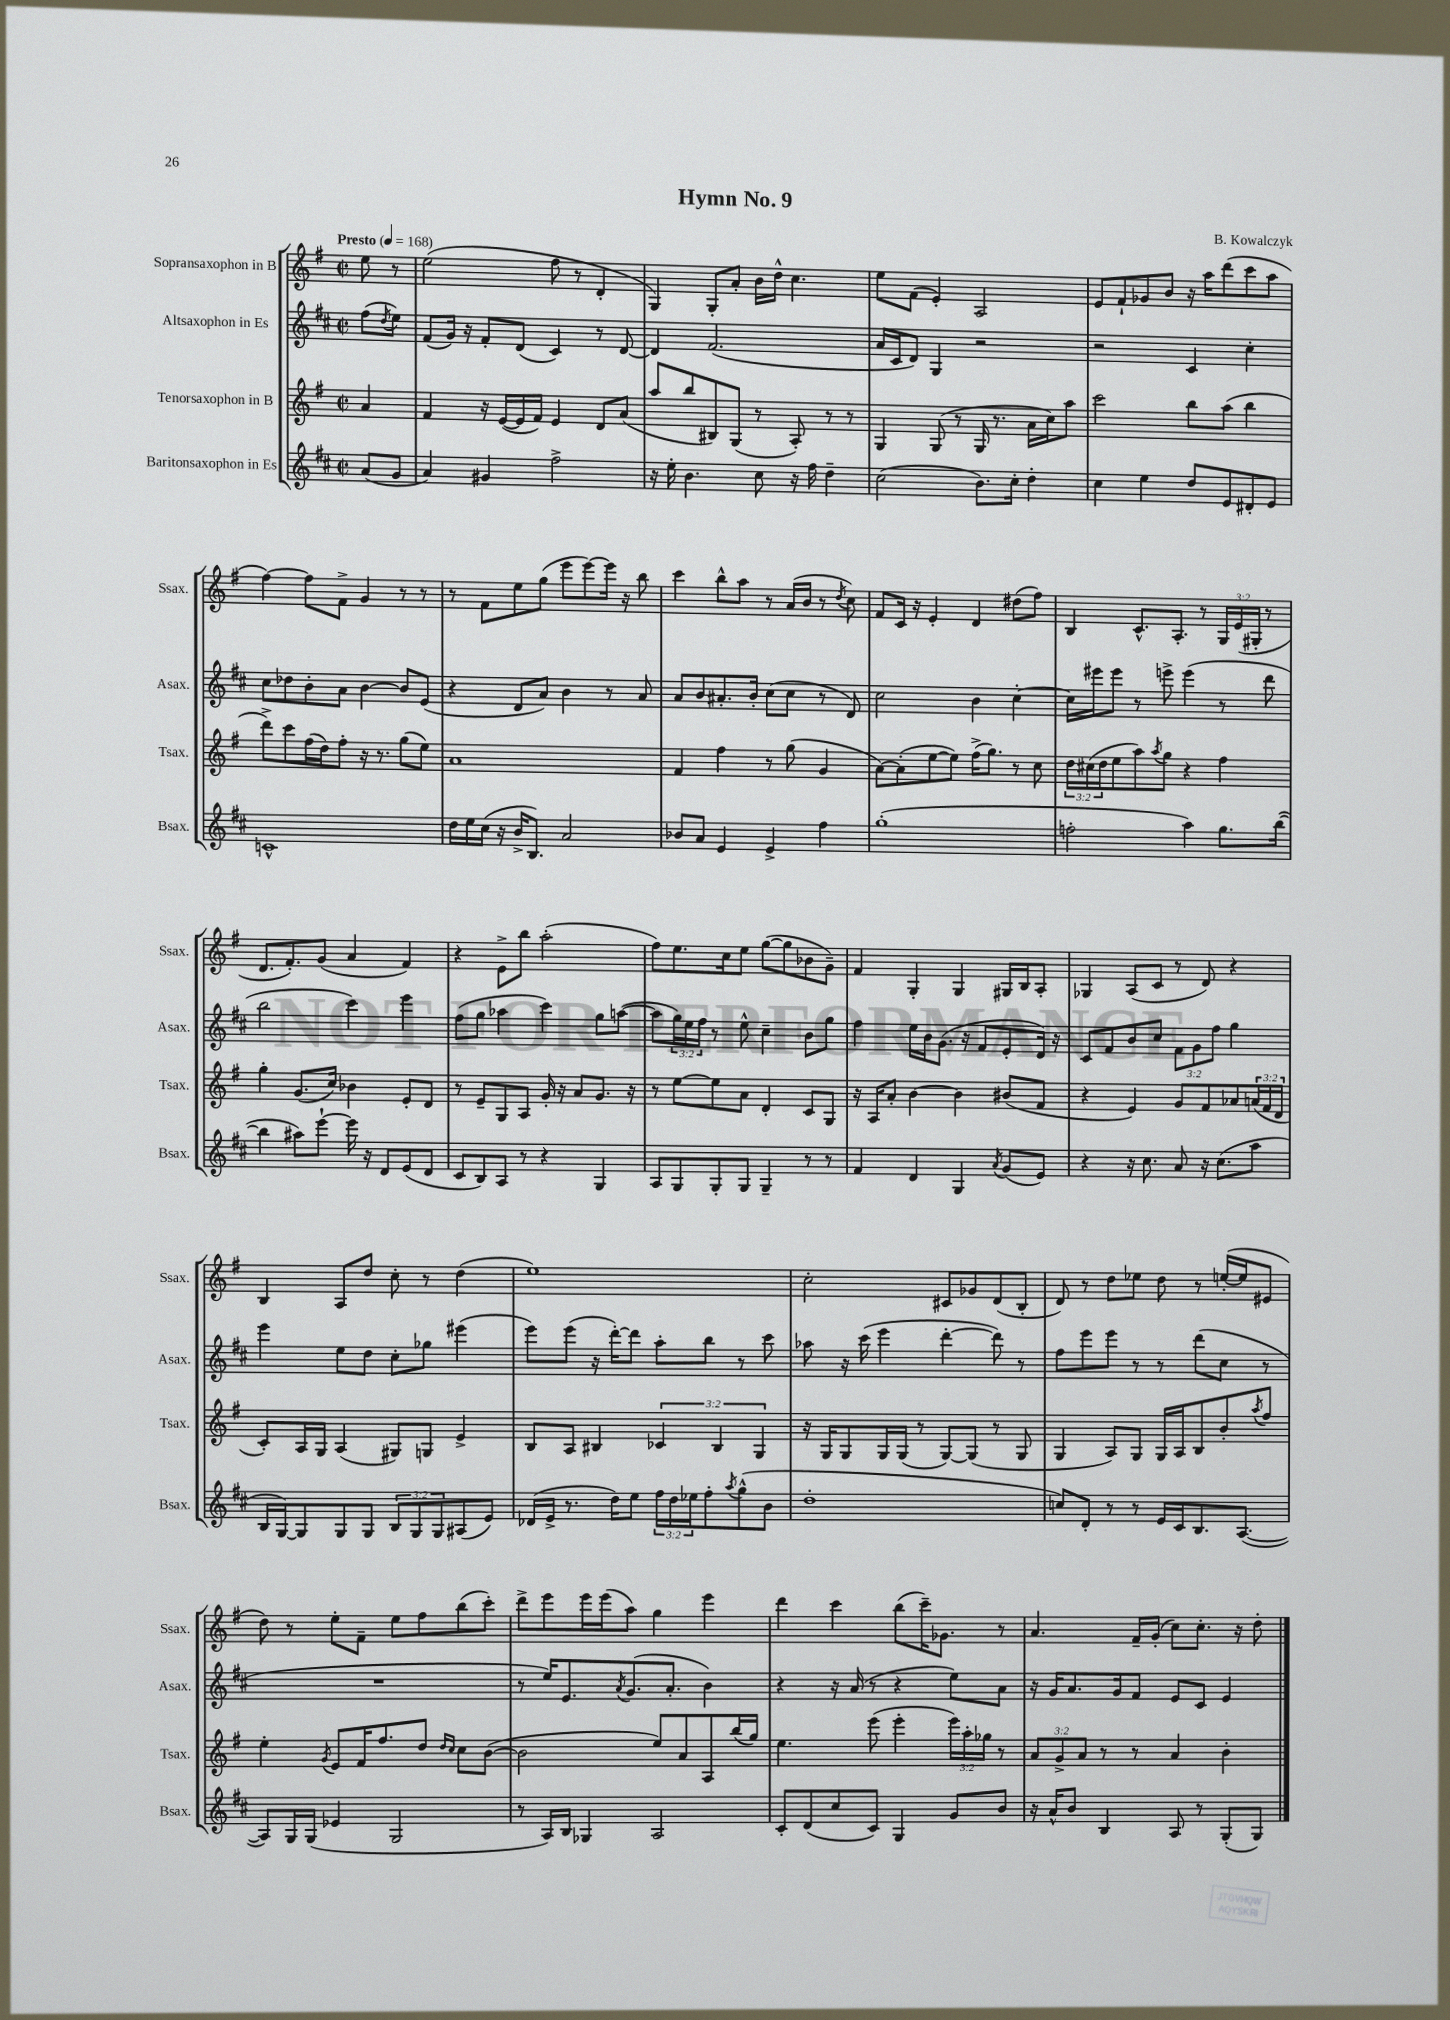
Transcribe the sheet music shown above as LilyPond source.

\header { title = "Hymn No. 9" composer = "B. Kowalczyk" }
<<
\new StaffGroup <<
\new Staff = "s0" \with { instrumentName = "Sopransaxophon in B" shortInstrumentName = "Ssax." } {
    \clef treble \key g \major \defaultTimeSignature \time 2/2 \override Staff.TupletNumber.text = #tuplet-number::calc-fraction-text \partial 4 \tempo "Presto" 4 = 168
    e''8 r8 |
    e''2( fis''8 r8 d'4-. |
    g4) g8-. a'8-. b'16 d''16-^ c''4. |
    e''8 fis'8( e'4-.) a2 |
    e'8 fis'8-! ges'8 b'8 r16 a''16 d'''8( c'''8 a''8 |
    fis''4~) fis''8 fis'8-> g'4 r8 r8 |
    r8 fis'8 e''8 g''8( e'''8 e'''8~) e'''16 r16 b''8 |
    c'''4 b''8-^ a''8 r8 a'16( b'16 r8 \acciaccatura { d''8 } c''8) |
    fis'8 c'16 r16 e'4-. d'4 dis''8( fis''8) |
    b4 c'8.-^ a8.-. r8 \tuplet 3/2 { g16 e'16( gis16-. } r8 |
    d'8. fis'8.-.) g'8( a'4 fis'4) |
    r4 e'8-> b''8 a''2-.( |
    fis''8) e''8. c''16 e''8 g''8~( g''8 bes'8 g'8--) |
    fis'4 g4-. g4 gis16 b16 a8-. |
    ges4 a8( c'8 r8 d'8) r4 |
    b4 a8 d''8 c''8-. r8 d''4( |
    e''1) |
    c''2-. cis'8 ges'8 d'8( b8-. |
    d'8) r8 d''8 ees''8 d''8 r8 e''16~-.( e''16 eis'8 |
    d''8) r8 e''8-. fis'8-- e''8 fis''8 b''8( c'''8-.) |
    d'''8-> e'''8 e'''16 e'''16( a''8) g''4 e'''4 |
    d'''4 c'''4 b''8( c'''16--) ges'8. r8 |
    a'4. fis'16-- g'16-.( c''8) c''8.-. r16 d''8-. \bar "|." |
}
\new Staff = "s1" \with { instrumentName = "Altsaxophon in Es" shortInstrumentName = "Asax." } {
    \clef treble \key d \major \defaultTimeSignature \time 2/2 \override Staff.TupletNumber.text = #tuplet-number::calc-fraction-text \partial 4
    fis''8( \acciaccatura { d''8 } e''8) |
    fis'8( g'16) r16 fis'8-. d'8( cis'4) r8 d'8~ |
    d'4 fis'2.( |
    a'16 cis'16 d'8) g4 r2 |
    r2 cis'4 cis''4-. |
    cis''8 des''8 b'8-. a'8 b'4~ b'8 e'8( |
    r4 d'8 a'8) b'4 r8 a'8 |
    a'8 b'8 ais'8.-. b'16-. cis''8( cis''8 r8 d'8) |
    cis''2 b'4 cis''4~-. |
    cis''16 eis'''16 eis'''8 r8 e'''8-> e'''4( r8 d'''8 |
    b''2 cis'''4) e'''4 |
    fis''8( g''8 aes''4 cis'''4) g''8 a''8~( |
    a''8 \tuplet 3/2 { g''16) e''16 fis''16 } r8 e''8-^ cis''4-- b'8 g''8 |
    fis''4 e''16 b'16 g'8.( r16 fis'8 e'8-. d'16) r16 |
    cis'8 fis'8 b'8 cis''8 \tuplet 3/2 { fis'8 g'8 fis''8 } g''4 |
    e'''4 e''8 d''8 cis''8-. ges''8 eis'''4( |
    e'''8) e'''8( r16 d'''16~-.) d'''8 a''8-. b''8 r8 cis'''8 |
    aes''8 r16 cis'''16( e'''4 d'''4~-. d'''8) r8 |
    fis''8 e'''8 e'''8 r8 r8 d'''8( cis''8 r8 |
    R1 |
    r8 e''16) e'8. \acciaccatura { a'8 } g'8.( a'8.-. b'4) |
    r4 r16 a'16( r8 r4 e''8) a'8 |
    r16 g'16 a'8. g'16 fis'8 e'8 cis'8 e'4 \bar "|." |
}
\new Staff = "s2" \with { instrumentName = "Tenorsaxophon in B" shortInstrumentName = "Tsax." } {
    \clef treble \key g \major \defaultTimeSignature \time 2/2 \override Staff.TupletNumber.text = #tuplet-number::calc-fraction-text \partial 4
    a'4 |
    fis'4 r16 e'16~( e'16 fis'16) e'4 d'8 a'8( |
    a''8 b''8 bis8) g8( r8 a8-.) r8 r8 |
    g4 g8( r8 g16 r8. a'16 c''16) a''8 |
    c'''2 b''8 a''8( b''4 |
    d'''8->) c'''8 fis''16( d''16) fis''8-. r16 r8. g''8( e''8) |
    a'1 |
    fis'4 fis''4 r8 g''8( g'4 |
    a'8~) a'8-.( e''8~ e''8) fis''16->( g''8.) r8 c''8 |
    \tuplet 3/2 { d''16 cis''16( d''16 } e''8 a''8) \acciaccatura { a''8 } g''8 r4 fis''4 |
    g''4-. g'8.( c''16) bes'4 e'8-. d'8 |
    r8 e'8-- g8 a8 g'16-. r16 a'8 g'8. r16 |
    r8 e''8~ e''8 a'8 d'4-. c'8 g8 |
    r16 a16 a'8-. b'4~ b'4 bis'8( fis'8 |
    r4 e'4) g'8 fis'8 aes'8 \tuplet 3/2 { a'16( fis'16 d'16 } |
    c'8-.) a16 g16 a4( gis8) g8 e'4-> |
    b8 a8 bis4 \tuplet 3/2 { ces'4 bis4 g4 } |
    r16 g16 g8 g16 g16( r8 g8~) g8( r8 g8 |
    g4 a8) g8 g16 a16 b8 b'8-. \acciaccatura { a''8 } fis''8 |
    e''4-. \acciaccatura { g'8 } e'8 fis'16 fis''8. d''8 \grace { d''16 c''16 } c''8 b'8~( |
    b'2 e''8) a'8 a8 b''16( g''16) |
    e''4. e'''8( e'''4-. \tuplet 3/2 { e'''16) a''16-. ges''16 } r8 |
    \tuplet 3/2 { a'8 g'8-> a'8 } r8 r8 a'4 b'4-. \bar "|." |
}
\new Staff = "s3" \with { instrumentName = "Baritonsaxophon in Es" shortInstrumentName = "Bsax." } {
    \clef treble \key d \major \defaultTimeSignature \time 2/2 \override Staff.TupletNumber.text = #tuplet-number::calc-fraction-text \partial 4
    a'8( g'8 |
    a'4) gis'4 fis''2-> |
    r16 e''16-. b'4. cis''8 r16 fis''16 d''4-- |
    cis''2( b'8.) cis''16-. d''4-. |
    cis''4 e''4 d''8 e'8 dis'8-. e'8 |
    c'1-^ |
    d''16 e''16 cis''16( r16 b'16-> b8.) a'2 |
    bes'8 a'8 e'4 e'4-> fis''4 |
    g''1-.( |
    f''2-. a''4) g''8. b''16~( |
    b''4 ais''8) e'''8~-! e'''16 r16 d'8 e'8( d'8 |
    cis'8 b8) a8 r8 r4 g4 |
    a8 g8 g8-. g8 g4-- r8 r8 |
    fis'4 d'4 g4 \acciaccatura { a'8 } g'8( e'8) |
    r4 r16 cis''8. a'8 r16 cis''8.( a''8 |
    b16 g16~) g8 g8 g8 \tuplet 3/2 { b8 g8 g8 } ais8( e'8) |
    des'16( e'16-> r8. d''16) e''8 \tuplet 3/2 { fis''16 d''16 ees''16 } fis''8-. \acciaccatura { a''8 } g''8-^( b'8 |
    d''1-. |
    c''8) d'8-. r8 r8 e'16 cis'16 b8. a8.~( |
    a8) g16 g16( ees'4 g2 |
    r8 a16) b16 ges4 a2 |
    cis'8-. d'8( cis''8 cis'8) g4 g'8 b'8 |
    r16 a'16-^ b'8 b4 a8 r8 g8-.( g8) \bar "|." |
}
>>
>>
\layout { \context { \Score \remove "Bar_number_engraver" } }
